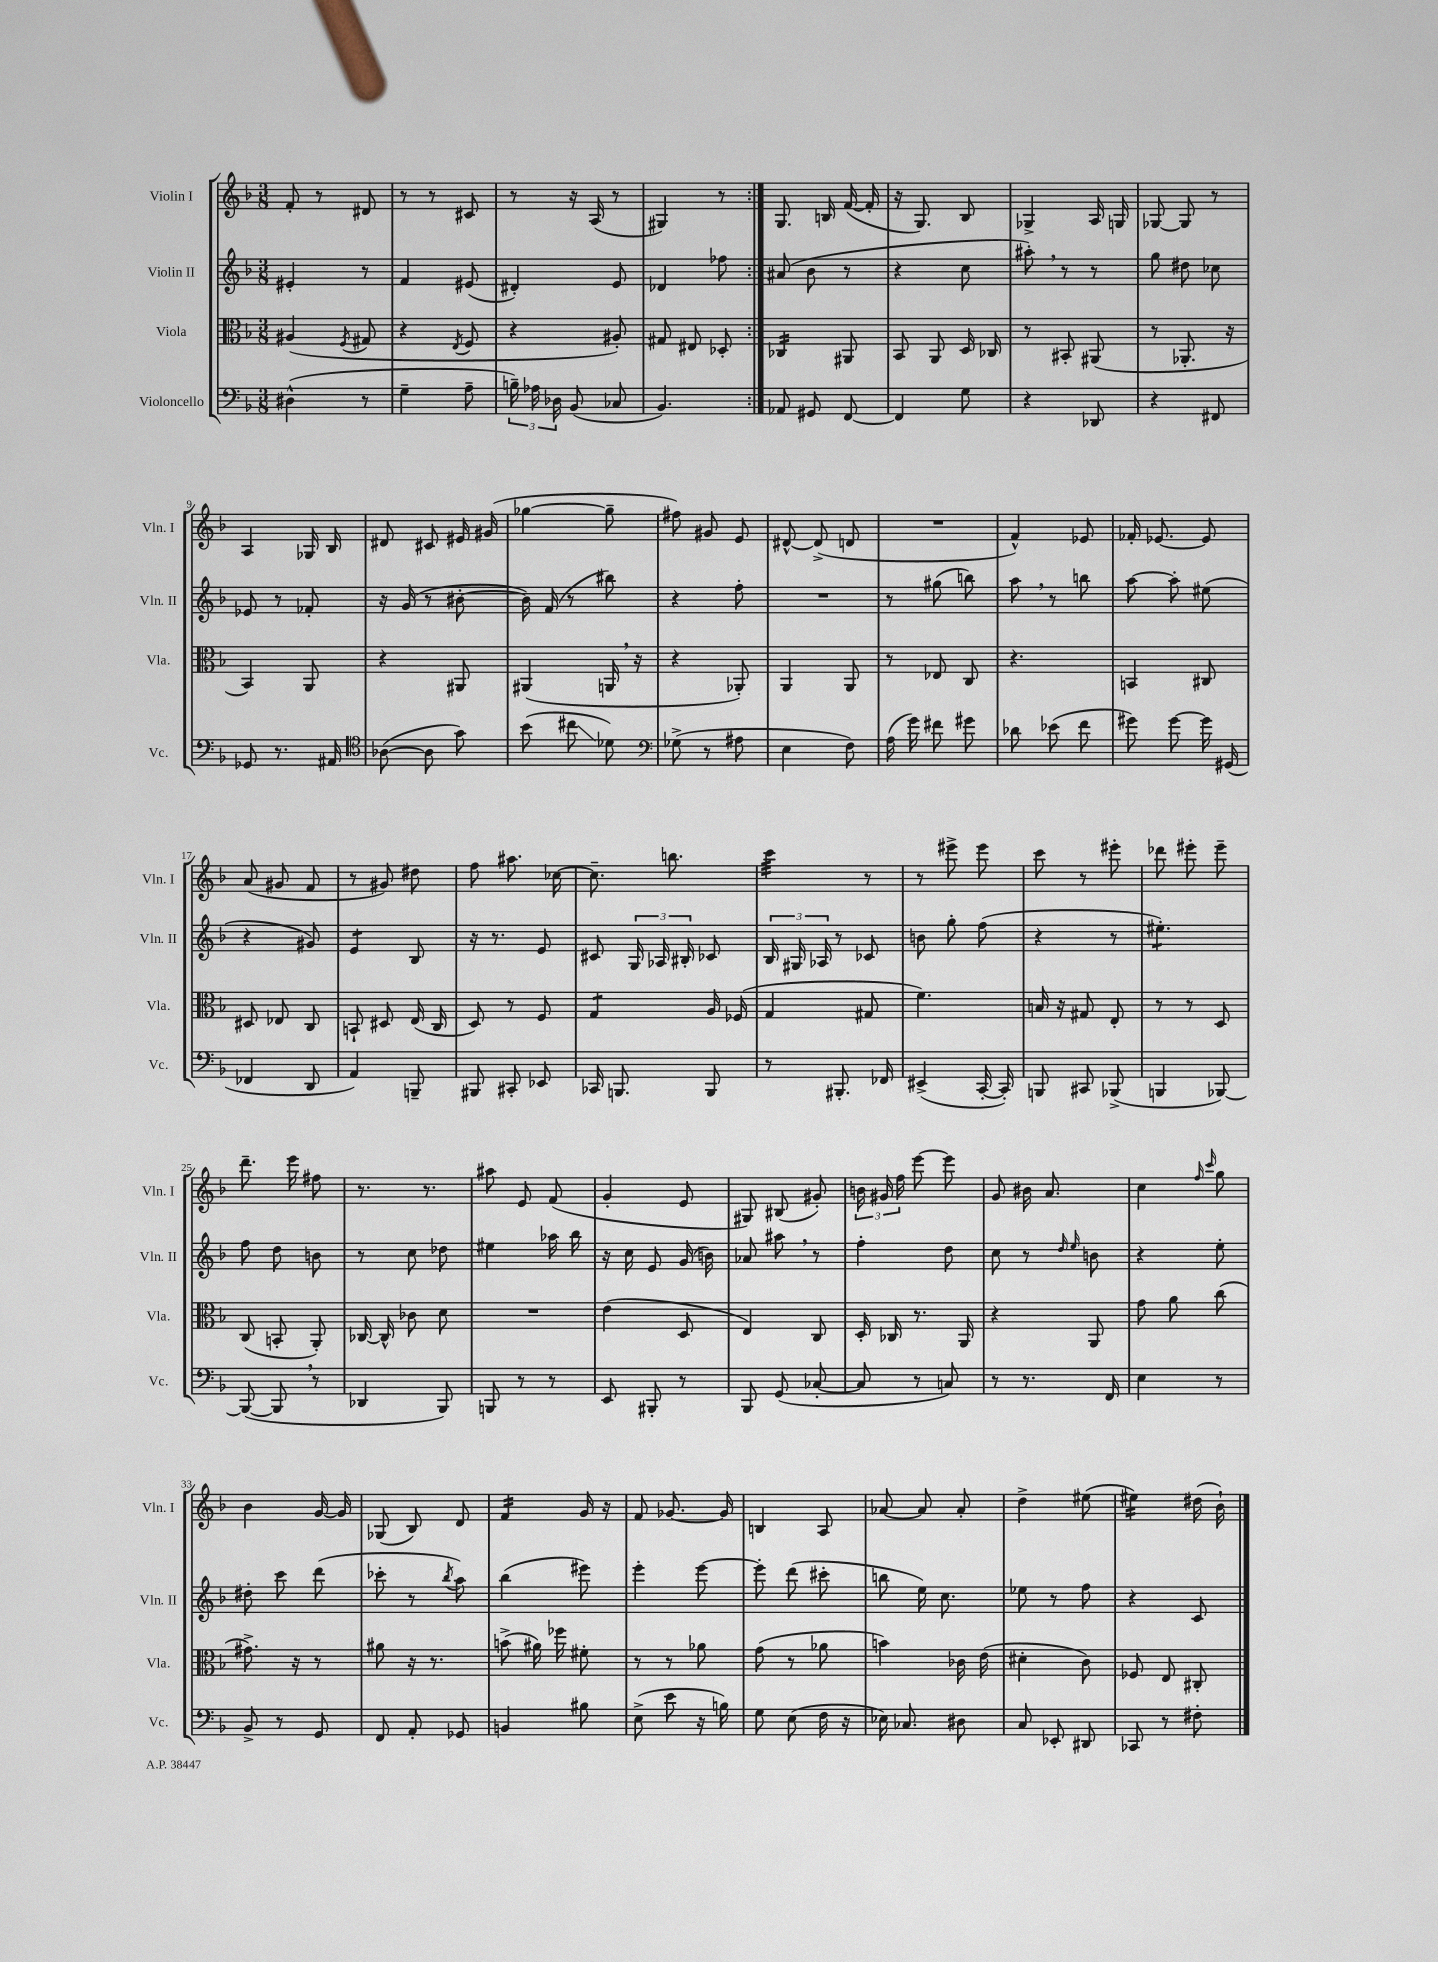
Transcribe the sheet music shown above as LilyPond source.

<<
\new StaffGroup <<
\new Staff = "s0" \with { instrumentName = "Violin I" shortInstrumentName = "Vln. I" } {
    \clef treble \key f \major \numericTimeSignature \time 3/8
    \autoBeamOff \repeat volta 2 { f'8-. r8 dis'8 |
    r8 r8 cis'8 |
    r8 r16 a16( r8 |
    gis4) r8 | }
    g8. b16 f'16~( f'16-. |
    r16 g8.) bes8 |
    ges4-> a16 g16 |
    ges8~ ges8 r8 |
    a4 ges16 bes16 |
    dis'8 cis'8 eis'16 gis'16( |
    ges''4~ ges''8-- |
    fis''8) gis'8 e'8 |
    dis'8~-^ dis'8->( d'8 |
    R4. |
    f'4-^) ees'8 |
    fes'16-. ees'8.~ ees'8 |
    a'8( gis'8 f'8 |
    r8 gis'8) dis''8 |
    f''8 ais''8. ces''16~ |
    ces''8.-- b''8. |
    c'''4:32 r8 |
    r8 eis'''8-> eis'''8 |
    c'''8 r8 eis'''8-. |
    des'''8 eis'''8-. eis'''8-- |
    d'''8.-- e'''16 fis''8 |
    r8. r8. |
    ais''8 e'8 f'8( |
    g'4-. e'8 |
    gis8) bis8( gis'8-.) |
    \tuplet 3/2 { b'16 gis'16 f''16 } e'''8~ e'''8 |
    g'8 bis'16 a'8. |
    c''4 \grace { f''16 c'''16 } g''8 |
    bes'4 g'16~ g'16 |
    ges8( bes8) d'8 |
    f'4:16 g'16 r16 |
    f'8 ges'8.~ ges'16 |
    b4 a8 |
    aes'8~ aes'8 aes'8-. |
    d''4-> eis''8( |
    eis''4:16) dis''16( bes'16-!) \bar "|." |
}
\new Staff = "s1" \with { instrumentName = "Violin II" shortInstrumentName = "Vln. II" } {
    \clef treble \key f \major \numericTimeSignature \time 3/8
    \autoBeamOff \repeat volta 2 { eis'4-. r8 |
    f'4 eis'8( |
    dis'4-.) e'8 |
    des'4 fes''8 | }
    ais'8( bes'8 r8 |
    r4 c''8 |
    ais''8-.) \breathe r8 r8 |
    g''8 dis''8 ces''8 |
    ees'8 r8 fes'8-. |
    r16 g'16( r8 bis'8~-. |
    bis'16) f'16( r8 bis''8) |
    r4 f''8-. |
    R4. |
    r8 gis''8( b''8) |
    a''8 \breathe r8 b''8 |
    a''8~ a''8-. eis''8( |
    r4 gis'8) |
    e'4:8 bes8 |
    r16 r8. e'8 |
    cis'8 \tuplet 3/2 { g16 aes16 bis16-. } ces'8 |
    \tuplet 3/2 { bes16 gis16 aes16 } r8 ces'8 |
    b'8 g''8-. f''8( |
    r4 r8 |
    eis''4.:8-.) |
    f''8 d''8 b'8 |
    r8 c''8 des''8 |
    eis''4 aes''16 bes''16 |
    r16 c''16 e'8 g'16( b'16) |
    aes'8 ais''8 \breathe r8 |
    f''4-. d''8 |
    c''8 r8 \grace { d''16 e''16 } b'8 |
    r4 e''8-. |
    dis''8-. c'''8 d'''8( |
    ces'''8-. r8 \acciaccatura { bes''8 } a''8) |
    bes''4( eis'''8) |
    e'''4-. e'''8~ |
    e'''8-. d'''8( cis'''8-. |
    b''8 e''16) c''8. |
    ees''8 r8 f''8 |
    r4 c'8 \bar "|." |
}
\new Staff = "s2" \with { instrumentName = "Viola" shortInstrumentName = "Vla." } {
    \clef alto \key f \major \numericTimeSignature \time 3/8
    \autoBeamOff \repeat volta 2 { ais4( \acciaccatura { f8 } gis8 |
    r4 \acciaccatura { e8 } f8 |
    r4 ais8-.) |
    gis8 eis8 des8-. | }
    ces4:16 ais,8 |
    bes,8 a,8 d16 ces16 |
    r8 bis,8-. ais,8( |
    r8 aes,8.-. r16 |
    bes,4) a,8 |
    r4 ais,8 |
    ais,4( a,16 \breathe r16 |
    r4 aes,8-.) |
    a,4 a,8 |
    r8 ees8 c8 |
    r4. |
    b,4 cis8 |
    dis8 ees8 c8 |
    b,8-! dis8 e16( c16 |
    d8) r8 f8 |
    g4:8 a16 fes16( |
    g4 gis8 |
    f'4.) |
    b16 r16 gis8 e8-. |
    r8 r8 d8 |
    c8( b,8-. a,8-.) |
    ces16~ ces16-^ ces'8 d'8 |
    R4. |
    e'4( d8 |
    e4) c8 |
    d16-. ces16 r8. a,16 |
    r4 a,8 |
    g'8 a'8 c''8( |
    gis'8.->) r16 r8 |
    ais'8 r16 r8. |
    b'8->( ais'16) fes''16 fis'8-. |
    r8 r8 aes'8 |
    g'8( r8 aes'8 |
    b'4) ces'16 e'16( |
    dis'4-. c'8) |
    fes8 e8 cis8-. \bar "|." |
}
\new Staff = "s3" \with { instrumentName = "Violoncello" shortInstrumentName = "Vc." } {
    \clef bass \key f \major \numericTimeSignature \time 3/8
    \autoBeamOff \repeat volta 2 { dis4-^( r8 |
    g4-- a8-- |
    \tuplet 3/2 { b16--) aes16 des16 } bes,8( ces8 |
    bes,4.) | }
    aes,8 gis,8 f,8~ |
    f,4 g8 |
    r4 des,8 |
    r4 fis,8 |
    ges,8 r8. ais,16 |
    \clef tenor aes8~( aes8 g'8) |
    bes'8( cis''8\glissando des'8) |
    \clef bass ges8->( r8 ais8 |
    e4 f8) |
    a16( g'16) fis'8 gis'8 |
    des'8 ees'8( f'8 |
    gis'8) gis'8~ gis'16 gis,16( |
    fes,4 d,8 |
    a,4) b,,8-- |
    bis,,8 cis,8-. ees,8 |
    ces,16 b,,8. b,,8 |
    r8 bis,,8.-. fes,16 |
    eis,4->( c,16~-. c,16-.) |
    b,,8 cis,8 bes,,8->( |
    b,,4 bes,,8~) |
    bes,,8~( bes,,8 \breathe r8 |
    des,4 bes,,8) |
    b,,8 r8 r8 |
    e,8 bis,,8-. r8 |
    bes,,8 g,8( ces8~-. |
    ces8 r8 c8) |
    r8 r8. f,16 |
    e4 r8 |
    bes,8-> r8 g,8 |
    f,8 a,8-. ges,8 |
    b,4 bis8 |
    e8->( e'8 r16 b16) |
    g8 e8( f16 r16 |
    ees16) ces8. dis8 |
    c8 ees,8-. dis,8 |
    ces,8 r8 fis8-. \bar "|." |
}
>>
>>
